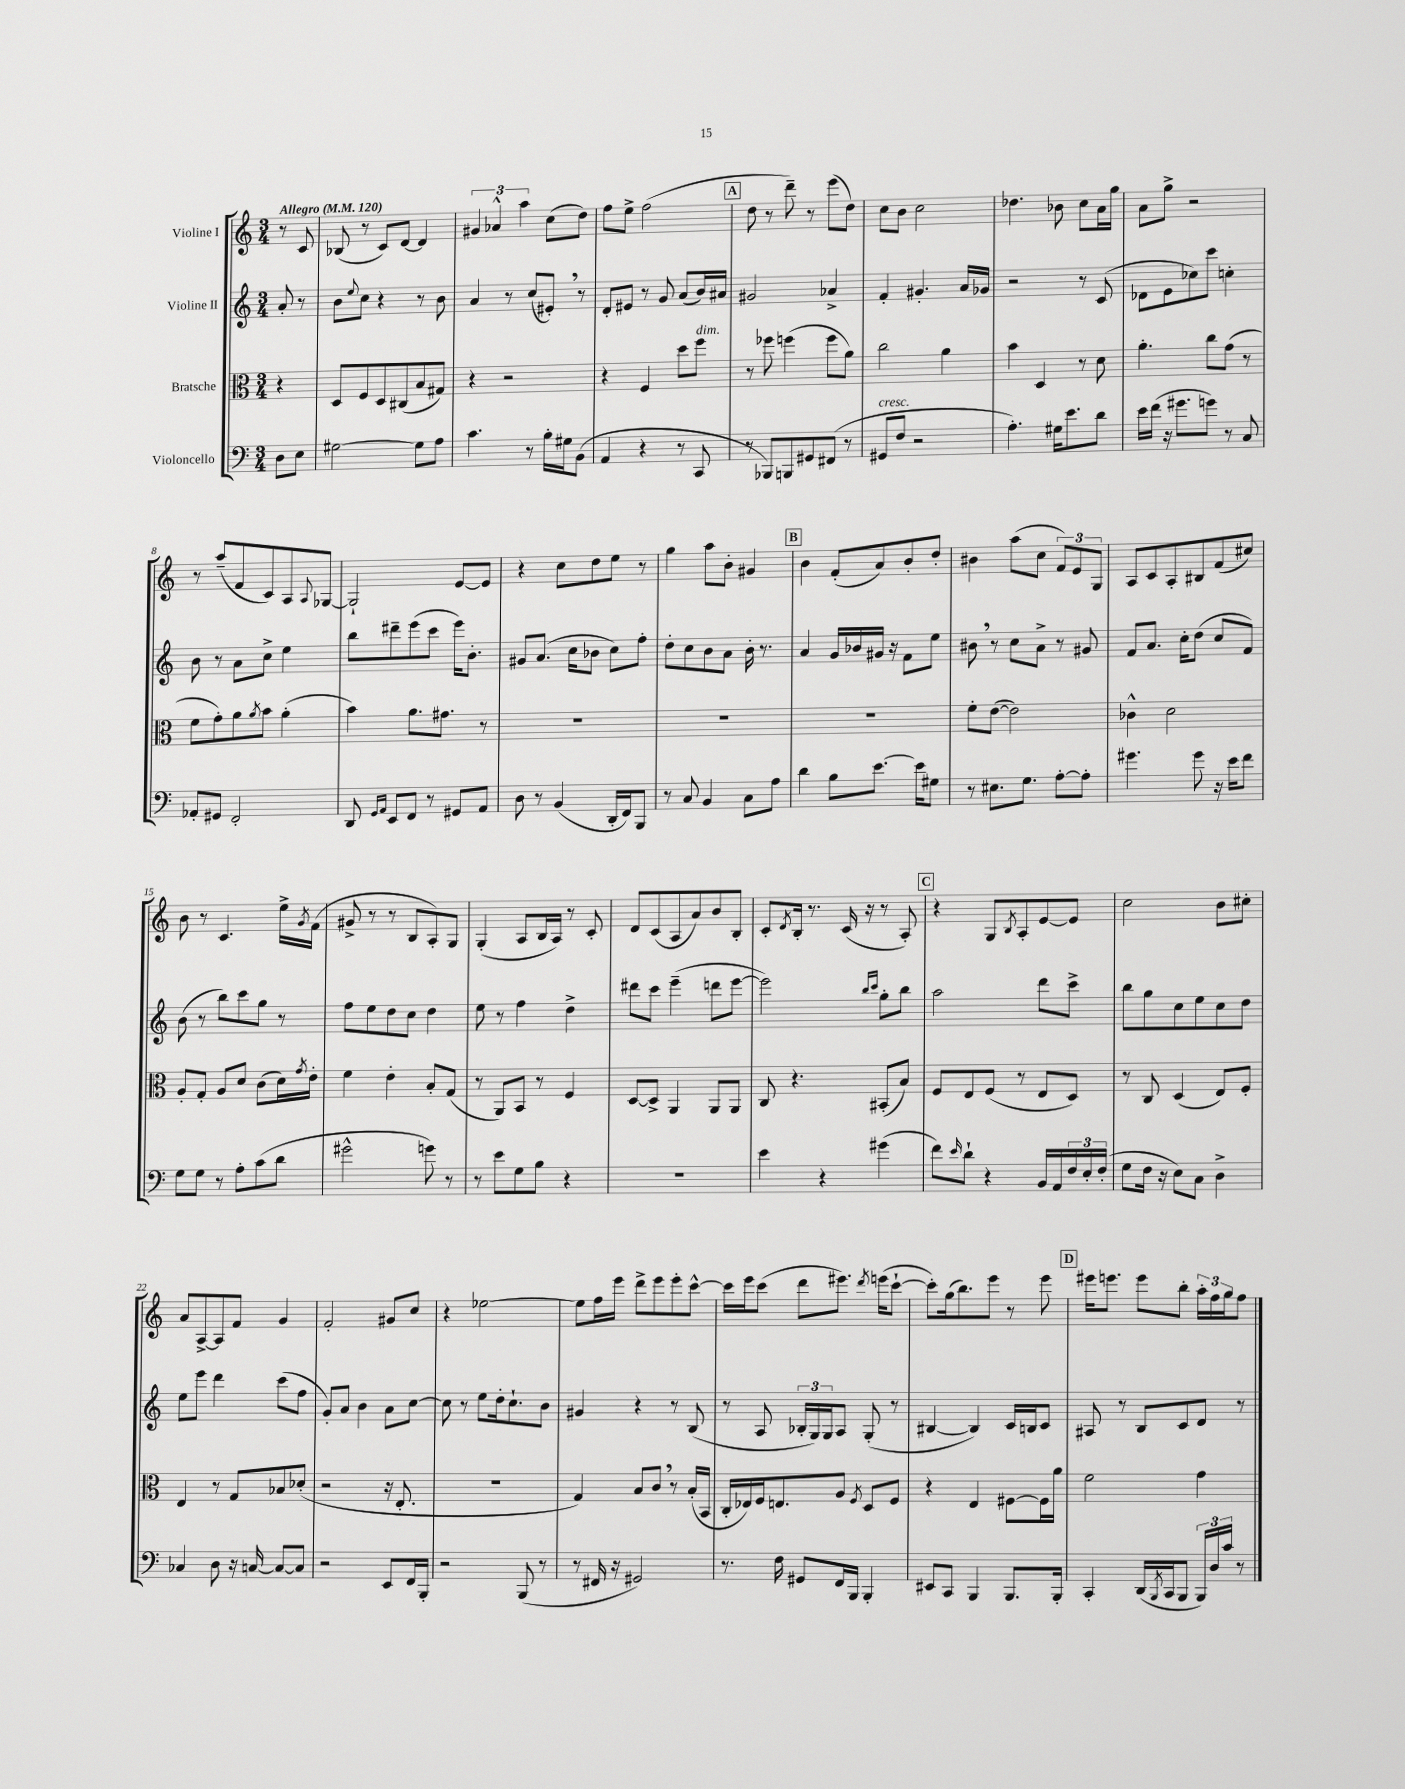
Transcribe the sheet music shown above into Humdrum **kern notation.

**kern	**kern	**kern	**kern
*staff4	*staff3	*staff2	*staff1
*clefF4	*clefC3	*clefG2	*clefG2
*k[]	*k[]	*k[]	*k[]
*M3/4	*M3/4	*M3/4	*M3/4
*MM120	*MM120	*MM120	*MM120
8D\L	4r	8a'/	8r
8E\J	.	8r	8c/
=	=	=	=
[2G#\	8D/L	8b\L	(8B-/
.	.	8qqee/	.
.	8F/	8cc\J	8r
.	8D/	4r	8c/L)
.	(8C#/	.	[8d/J
8G#\]L	8B/	8r	4d/]
8A\J	8G#/J)	8b\	.
=	=	=	=
4.c\	4r	4a/	6g#/
.	.	.	6a-^^/
.	2r	8r	.
.	.	.	6aa\
8r	.	(8cc/L	.
16B'\LL	.	8e#'/J)	(8cc\L
16G#\J	.	.	.
(8BB\J	.	8r	8dd\J)
=	=	=	=
4AA/	4r	8d'/L	8ff\L
.	.	8e#/J	8ee^\J
4r	4F/	8r	(2ff\
.	.	8g/	.
8r	8dd\L	(8a/L	.
8CC/	8ff\J	16b/L)	.
.	.	16a#/JJ	.
=	=	=	=
8r	8r	2g#/	8dd\
8BBB-/L)	8ff-\	.	8r
8BBB/	(4ff\	.	8ddd~\)
8GG#/	.	.	8r
(8FF#/J	8ff\L	4a-^/	(8eee\L
8r	8a\J)	.	8dd\J)
=	=	=	=
8GG#/L	2cc\	4f'/	8cc\L
8F/J	.	.	8b\J
2r	.	4.g#'/	2cc\
.	4a\	.	.
.	.	16a/LL	.
.	.	16g-/JJ	.
=	=	=	=
4.A'\)	4b\	2r	4.dd-\
.	4D/	.	.
16G#\LK	.	.	8b-\
8.e\	.	.	.
.	8r	8r	8cc\L
8d\J	8d\	(8c/	16a\L
.	.	.	16gg\JJ
=	=	=	=
16e\LL	4.a'\	8d-\L	8a\L
(16f\JJ	.	.	.
16r	.	8e\	8gg^\J
8.g#\L	.	.	.
.	.	8cc-\)	2r
8g\J)	8cc\L	8ccc\J	.
8r	(8g\J	4cc'\	.
8C/	8r	.	.
=	=	=	=
8AA-'/L	8f\L	8b\	8r
8GG#/J	8g'\)	8r	(8aa~/L
2FF'/	8a\	8a\L	8f/
.	8qa/	.	.
.	8b\J	8cc^\J	8c/)
.	(4a'\	4ee\	8A/
.	.	.	8qqA/
.	.	.	[8G-/J
=	=	=	=
8DD/	4b\)	8bb\L	2G-`/]
16qqGG/LL	.	.	.
16qqAA/JJ	.	.	.
8EE/L	.	8ddd#~\	.
8FF/J	8.a\L	(8eee\	.
8r	.	8ccc\J	.
.	8.g#\J	.	.
8GG#/L	.	16eee\LK)	[8e/L
.	.	8.b'\J	.
8AA/J	8r	.	8e/]J
=	=	=	=
8D\	2.r	8g#/L	4r
8r	.	(8.a/J	.
(4BB/	.	.	8cc\L
.	.	16cc\LK	.
.	.	8b-\J	8dd\
16DD'/LL	.	8cc\L)	8ee\J
16FF/J)	.	.	.
8BBB/J	.	8ff'\J	8r
=	=	=	=
8r	2.r	8dd'\L	4gg\
8C/	.	8cc\	.
4BB/	.	8b\	8aa\L
.	.	8a\J	8b'\J
8C\L	.	16b'\	4g#/
.	.	8.r	.
8A\J	.	.	.
=	=	=	=
4d\	2.r	4a/	4b\
8B\L	.	16g/LL	(8f'/L
.	.	16b-/	.
[8.e\J	.	16g#/JJ	8a/)
.	.	16r	.
.	.	8f\L	8b'/
16e\]LK	.	.	.
8G#\J	.	8ee\J	8dd'/J
=	=	=	=
8r	8f'\L	8b#\	4b#\
8.E#\L	([8e\J	8r	.
.	2e\])	8cc\L	(8aa\L
8.G\J	.	.	.
.	.	8a^\J	8cc\J
[8A'\L	.	8r	12f/L)
.	.	.	12e/
8A'\]J	.	8g#/	.
.	.	.	12G/J
=	=	=	=
4.g#\	4c-^^\	8f/L	8A/L
.	.	8.a/J	8c/
.	2d\	.	8A'/
.	.	16cc'\LK	.
8g#\	.	(8dd\J	8B#/
16r	.	8cc/L	(8f/
16e\LK	.	.	.
8f\J	.	8f/J)	8cc#/J)
=	=	=	=
8G\L	8A'/L	(8b\	8b\
8G\J	8G'/J	8r	8r
8r	8A/L	8bb\L)	4.c/
8A'\L	8d/J	8ccc\	.
(8c\	(8c\L	8gg\J	.
8d\J	16d\L)	8r	16ee^\LL
.	8qg/	.	8qg/
.	16e'\JJ	.	(16f\JJ
=	=	=	=
2g#^^\	4f\	8ff\L	8g#^/
.	.	8ee\	8r
.	4e'\	8dd\	8r
.	.	8cc\J	8B/L
8g\)	8B'/L	4dd\	8A'/)
8r	(8G/J	.	8G/J
=	=	=	=
8r	8r	8ee\	(4G'/
8e\L	8AA/L)	8r	.
8G\	8BB/J	4ff\	8A/L
8B\J	8r	.	16B/L
.	.	.	16A/JJ)
4r	4F/	4dd^\	8r
.	.	.	8c'/
=	=	=	=
2.r	[8D/L	8ddd#\L	8d/L
.	8D^/]J	8ccc\J	(8c/
.	4AA/	(4eee~\	8A/
.	.	.	8a/)
.	8AA/L	8ddd\L	8b/
.	8AA/J	[8eee\J	8B'/J
=	=	=	=
4e\	8C/	2eee\])	8c'/L
.	.	.	8qd/
.	4.r	.	16B'/Jk
.	.	.	8.r
4r	.	.	.
.	.	.	(16c/
.	.	.	16r
.	.	16qqbb/LL	.
.	.	16qqccc/JJ	.
(4g#\	(8BB#'/L	8gg'\L	8r
.	8B/J)	8bb\J	8A'/)
=	=	=	=
8f\L)	8F/L	2aa\	4r
16qqe/	.	.	.
8d`\J	8E/	.	.
4r	(8F/J	.	8G/L
.	.	.	8qB/
.	8r	.	8A'/
16BB/LL	8E/L	8ddd\L	[8e/
16AA/	.	.	.
24F/	8D/J)	8ccc^\J	8e/]J
24E'/	.	.	.
(24F'/JJ	.	.	.
=	=	=	=
8G\L	8r	8bb\L	2cc\
16F\Jk	8C/	8gg\	.
16r	.	.	.
8E\L)	(4D/	8cc\	.
8C\J	.	8ee\	.
4D^\	8E/L)	8cc\	8b\L
.	8F'/J	8dd\J	8cc#'\J
=	=	=	=
4C-/	4E/	8ee\L	8a/L
.	.	8eee\J	[8A^/
8D\	8r	4ddd\	8A/]
16r	8G/L	.	8f/J
[16C/	.	.	.
8C/_L	8B-/	(8ccc\L	4g/
8C/]J	(8d-'/J	8ff\J	.
=	=	=	=
2r	2r	8g'/L)	2f'/
.	.	8a/J	.
.	.	4b\	.
8EE/L	16r	8a\L	8g#/L
.	8.E'/	.	.
16FF/L	.	[8cc\J	8cc/J
16BBB'/JJ	.	.	.
=	=	=	=
2r	2.r	8cc\]	4r
.	.	8r	.
.	.	8ee\L	[2ee-\
.	.	16dd'\k	.
.	.	8.cc`\	.
(8BBB/	.	.	.
8r	.	8b\J	.
=	=	=	=
8r	4G/)	4g#/	8ee-\]L
16FF#/	.	.	16ff\L
16r	.	.	16eee\JJ
2GG#/)	8B/L	4r	8ddd^\L
.	8c/J	.	8eee\
.	8r	8r	8eee'\
.	(16B'/LL	(8B/	[8ccc^^\J
.	16BB/JJ	.	.
=	=	=	=
8.r	16C'/LL	8r	16ccc\]LL
.	16E-/)	.	16eee\J
.	16F/J	8A/	(8ccc\J
16F\	8.E/	.	.
8GG#/L	.	24B-'/LL	8ddd\L
.	.	24G/)	.
.	.	24G/J	.
16FF/L	8A/J	8A/J	8.eee#\J)
16BBB/JJ	.	.	.
.	8qF/	.	.
4BBB'/	8D/L	(8G'/	.
.	.	.	8qddd/
.	.	.	(16eee\LK
.	8F/J	8r	[8ccc`\J
=	=	=	=
8EE#/L	4r	[4B#/	8ccc'\]L)
8CC/J	.	.	(16gg\k
.	.	.	8.bb\)
4BBB/	4E/	4B#/])	.
.	.	.	8eee\J
8.BBB/L	[8F#\L	16c/LL	8r
.	.	16B/J	.
.	16F#\]L	8c/J	8eee\
16BBB'/Jk	16a\JJ	.	.
=	=	=	=
4CC'/	2f\	8A#/	16eee#\LK
.	.	.	8.eee\J
.	.	8r	.
(16DD/LL	.	8B/L	8eee\L
8qBBB/	.	.	.
16CC/J	.	.	.
8BBB/J	.	8c/	8bb'\J
24BBB/LL)	4g\	8d/J	24aa'\LL
24D/	.	.	24ff\
24c/JJ	.	.	24gg\J
8r	.	8r	8ff\J
==	==	==	==
*-	*-	*-	*-
